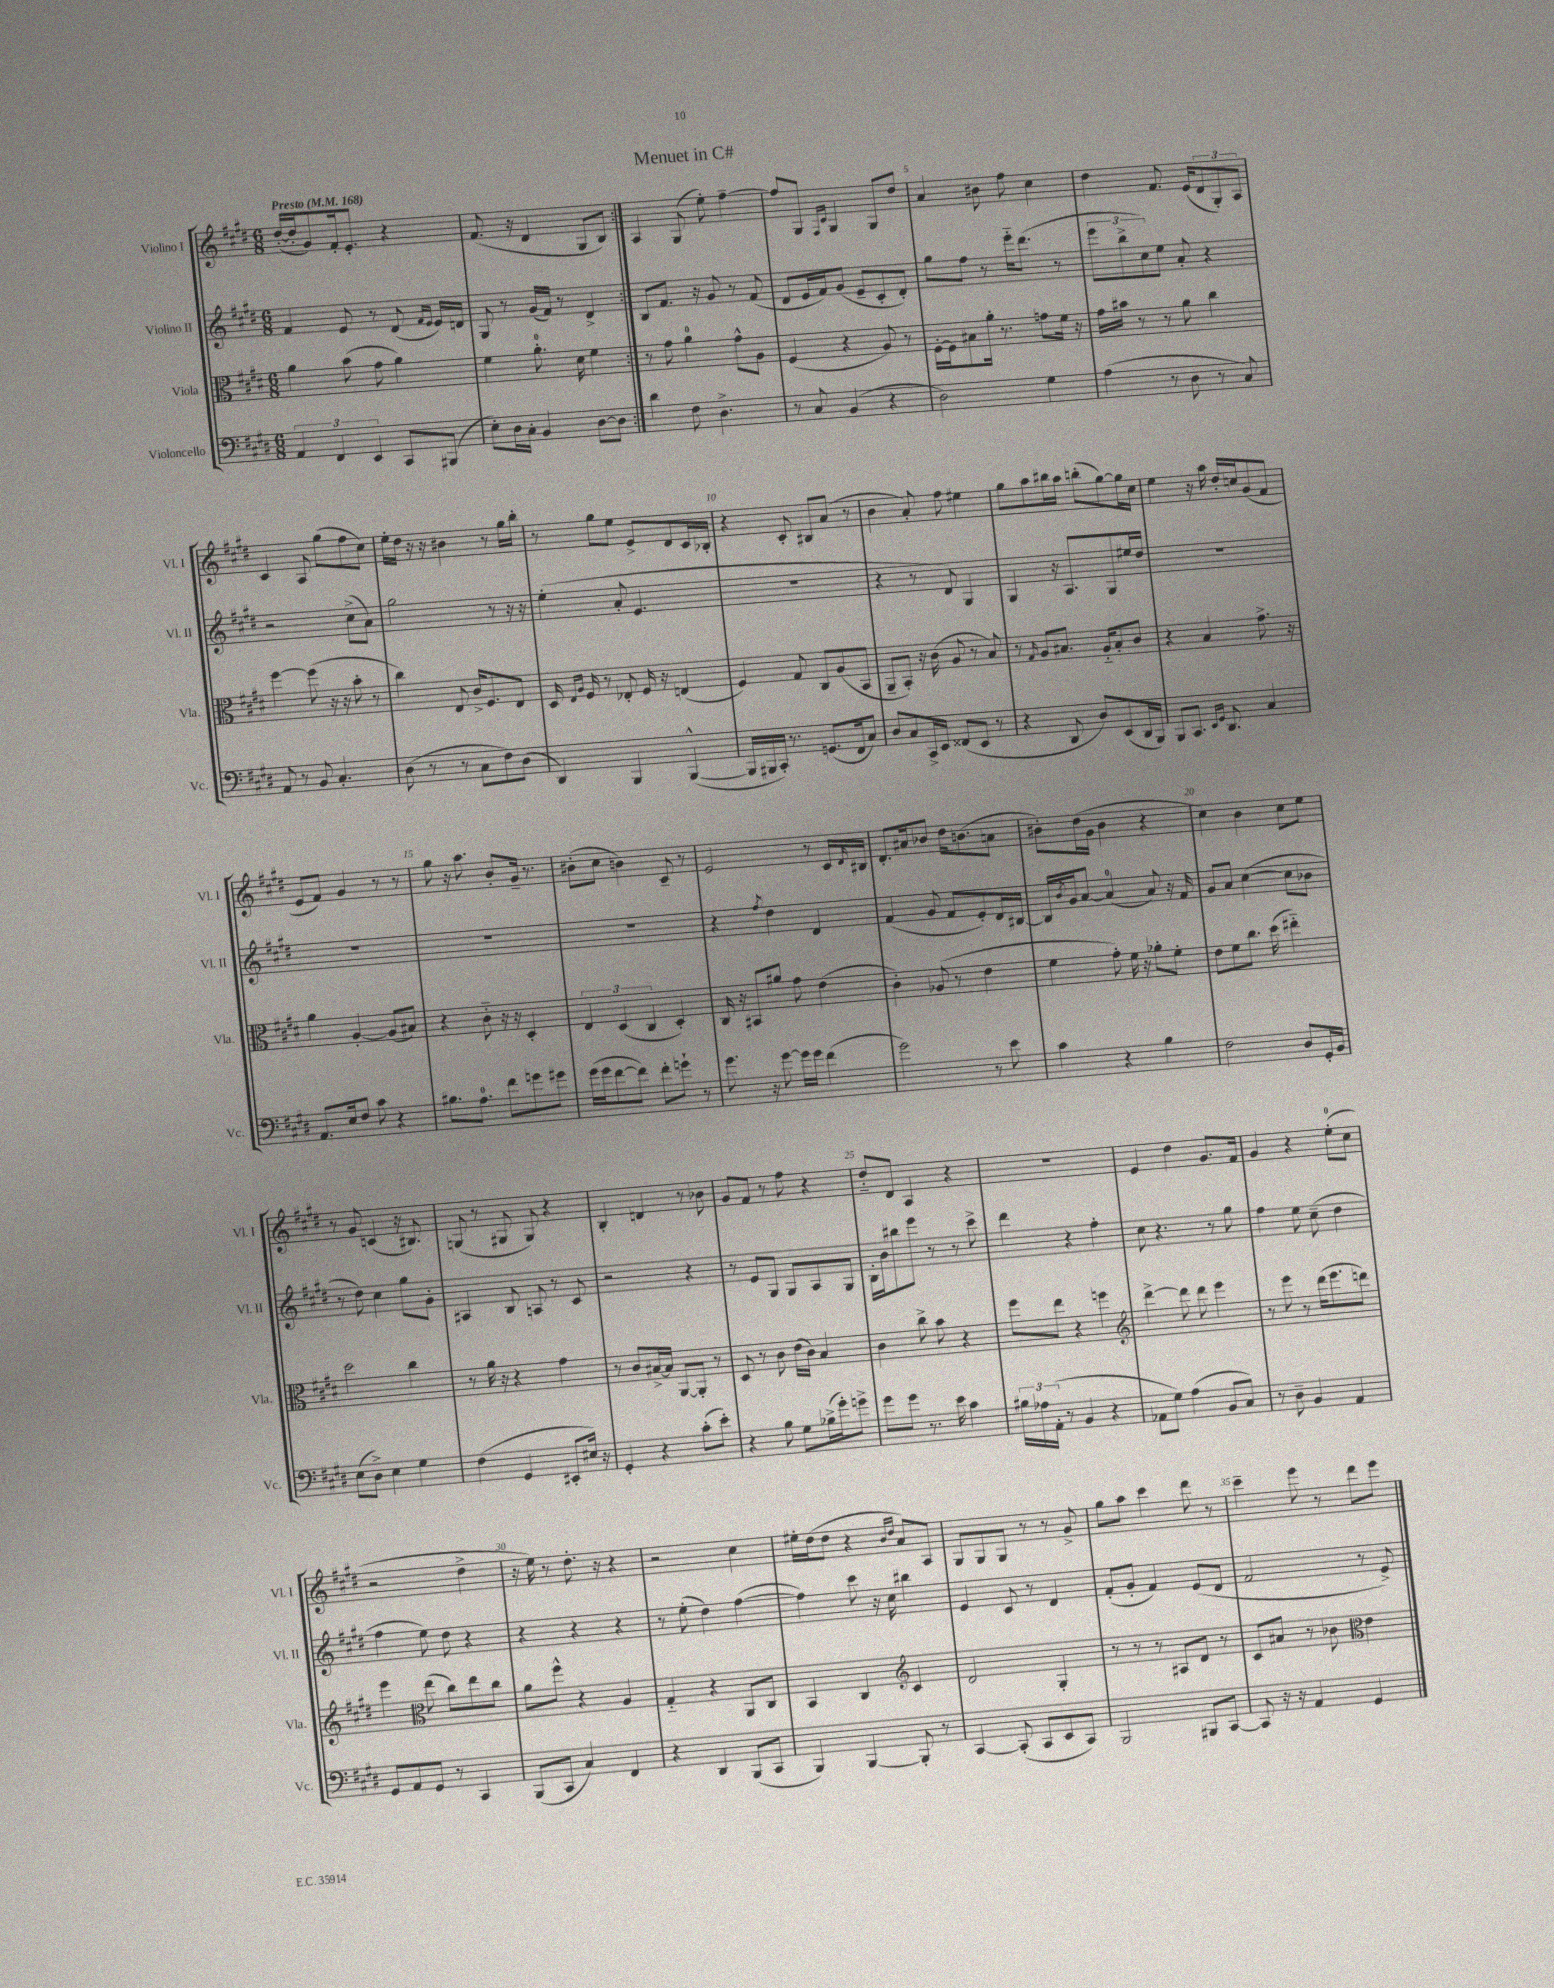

**kern	**kern	**kern	**kern
*staff4	*staff3	*staff2	*staff1
*clefF4	*clefC3	*clefG2	*clefG2
*k[f#c#g#d#]	*k[f#c#g#d#]	*k[f#c#g#d#]	*k[f#c#g#d#]
*M6/8	*M6/8	*M6/8	*M6/8
*MM168	*MM168	*MM168	*MM168
6AA	4a	4f#	([16dd#'
.	.	.	16dd#']
.	.	.	8g#)
6FF#	.	.	.
.	(8b	8e	16f#'
.	.	.	8.e'
6EE	.	.	.
.	8g#	8r	.
8CC#	4a)	(8d#	4r
.	.	16qqf#	.
.	.	16qqe	.
(8BBB#	.	16e)	.
.	.	16d	.
=	=	=	=
8E')	4f#	8G#	(8.f#
16D#	.	8r	.
16C#'	.	.	16r
4BB	8.a'	(16g#	4d#
.	.	16f#)	.
.	.	8r	.
.	16d#	.	.
[8D#	4f#	4d#^	8G#
8D#]	.	.	8B)
=:|!	=:|!	=:|!	=:|!
4d#	8r	8B	4A
.	8g#	8.f#	.
8F#	4a	.	(8G#
.	.	16r	.
4.D#^	.	8g#	8ee')
.	8g#^^	8r	[4ff#~
.	8A	(8f#	.
=	=	=	=
8r	(4F#	8d#	8ff#]
8C#	.	16e	8G#
.	.	16f#)	.
.	.	.	16qqF#
.	.	.	16qqc#
(4BB	4r	(8g#	4G#
.	.	8e~	.
4r	8A)	8c#'	8G#
.	8r	8d#')	8dd#
=	=	=	=
2D#)	[16F#'	8gg#	4a
.	16F#]	.	.
.	8B#	8ff#	.
.	16a'	8r	8b#
.	8.r	.	.
.	.	16eee'~	8ff#
.	.	(8.ddd#	.
4G#	8g	.	4cc#
.	16f#	8r	.
.	16r	.	.
=	=	=	=
(4A	16g#	12eee	4dd#
.	16b#	.	.
.	.	12bb^	.
.	8r	.	.
.	.	12cc#)	.
8r	8r	8ee	8.f#
8D#	8a	8a'	.
.	.	.	(16e
8r	4cc#	4r	12d#
.	.	.	12G#')
8C#)	.	.	.
.	.	.	12A
=	=	=	=
8AA	[4ff#	2r	4c#
8r	.	.	.
8BB	(8ff#]	.	8A
4.C#'	16r	.	(8gg#
.	16r	.	.
.	8b'	(8cc#^	8ff#
.	8r	8a)	8cc#)
=	=	=	=
(8D#	4cc#)	2gg#	16ee'
.	.	.	16dd#
8r	.	.	16r
.	.	.	16r
8r	8E	.	4b#
8C#	16c#^	.	.
.	8.F#	.	.
8F#)	.	8r	8r
(8D#	8E	16r	16gg#
.	.	16r	16bb'
=	=	=	=
4DD#)	16D#	(4ee'	8r
.	16qqE	.	.
.	16qqA	.	.
.	16F#	.	.
.	8r	.	8gg#
4BBB	8E-'	8a'	8ee
.	16F#	4.e	8e^
.	16r	.	.
([4BBB^^	(4E	.	8d#
.	.	.	16c#
.	.	.	16B-'
=	=	=	=
16BBB]	4F#)	2.r	4r
16BBB#	.	.	.
16CC#')	.	.	.
8.r	.	.	.
.	8G#	.	8c#'
(8.GG	8C#	.	8B#
.	(8A	.	(8a
16FF#	.	.	.
8C#)	8BB	.	8r
=	=	=	=
8D#	8AA~	4r	4b
8C#	8BB')	.	.
16CC#^	16r	8r	8a')
16EE	(16c#	.	.
(8FF##	8A	8d#)	8ff#
8EE	8r	4G#	4ee#
8r	8B)	.	.
=	=	=	=
4r	8r	4G#	8gg#
.	16qqG#	.	.
.	8A	.	8aa
8DD#	8.B#	16r	16bb#
.	.	8.A	16aa
8D#)	.	.	(8bb'
.	16A'~	.	.
(8EE	8B#'	8G#	[8gg#)
16DD#	8c#	16ee#	16gg#]
16BBB)	.	16dd#	16cc#
=	=	=	=
8BBB	4r	2.r	4ee
8.CC#	.	.	.
.	4B	.	16r
16qqEE	.	.	.
16qqGG#	.	.	.
8.DD#	.	.	16aa
.	.	.	16dd#'
.	.	.	16cc
4C#	8.g#^	.	(8g#
.	.	.	8f#
.	16r	.	.
=	=	=	=
8.AA	4a	2.r	8e
.	.	.	8f#)
16E	.	.	.
8F#	[4A'	.	4g#
8c#	.	.	.
4r	(8A]	.	8r
.	8B#)	.	8r
=	=	=	=
8.B#	4r	2.r	8gg#
.	.	.	16r
8.A	.	.	8.aa
.	8c#'~	.	.
8f#	16r	.	8b'
.	16r	.	.
8g	4D#'	.	16g#~
.	.	.	8.r
8g#	.	.	.
=	=	=	=
(16g#	6E	2.r	(8b#'
16g#	.	.	.
[8f#	.	.	8cc#
.	(6D#	.	.
8f#])	.	.	4b)
.	6C#	.	.
8f#'	.	.	.
8g`	4D#')	.	8c#~
8r	.	.	8r
=	=	=	=
8.g#	16C#	4r	2e
.	16r	.	.
.	8BB#	.	.
16r	.	.	.
.	.	8qff#	.
[8g#	8a#	4dd#	.
16g#]	8g#	.	.
16g#	.	.	.
(4f#	(4e	4d#	8r
.	.	.	16c#
.	.	.	16qqd#
.	.	.	16B#
=	=	=	=
2g#)	4c#')	(4f#	8.d#'
.	.	.	16a#
.	(8A-	8g#	8b-
.	8r	8f#	16dd#
.	.	.	(8.b
8r	4e	8e')	.
8e	.	16d#	8a
.	.	[16B#	.
=	=	=	=
4c#	4f#	16B#]	8b#')
.	.	8qb	.
.	.	16g#	.
.	.	[8a	(16dd#
.	.	.	16g#
4r	8g#')	(4a]	4b#
.	16f#	.	.
.	16r	.	.
4B	8a-'	8a)	4r
.	8f#'	16r	.
.	.	16f#	.
=	=	=	=
2F#	8e	8g#	4cc#)
.	8f#	8a	.
.	8.cc#	([4cc#	4b
.	(16dd#	.	.
8D#	4ee#'~)	8cc#]	8cc#
16GG#'	.	8b-	8ee
16BB	.	.	.
=	=	=	=
(8E	2dd#	8r	8r
8D#^)	.	8dd#)	8g#
4E	.	4cc#	(4c
4G#	4cc#	8gg#	16r
.	.	.	8.B#)
.	.	8g#'	.
=	=	=	=
(4F#	8r	4A#	(8G
.	16a	.	8r
.	16r	.	.
4GG#	4r	8B	8G#
.	.	8A	8G#)
8EE#'	4g#	8r	4r
16E#)	.	8c#	.
16r	.	.	.
=	=	=	=
4GG#'	8r	2r	4B'
.	8c#	.	.
4r	[16B#^	.	4d
.	16B#]	.	.
.	[8AA	.	.
(8c#'	8AA']	4r	8r
8e')	8r	.	8b-
=	=	=	=
4r	8D#	8r	8g#
.	8r	8e	8f#
8B	8c#	8G#	8r
8G#	(16e	8G#	8ff#
.	16c#)	.	.
(16B-^	4B	8A	4r
16g#')	.	.	.
8g^	.	8G#	.
=	=	=	=
8g#	4c#	16B'	8dd#'~
.	.	16b	.
8g#	.	8bb#	8d#
8.r	8cc#^	8eee	4A
.	8b	8r	.
16e	.	.	.
4c#	4r	8r	4r
.	.	8ccc#^	.
=	=	=	=
24B#	8ff#	4ddd#	2.r
24A-	.	.	.
(24AA'	.	.	.
8r	8ee	.	.
4BB	4r	4r	.
4r	4ff	4ff#'	.
=	=	=	=
*	*clefG2	*	*
8AA-	[4ddd#^	8cc#	4e
8G#)	.	4.r	.
(4A	8ddd#]	.	4dd#
.	8ddd#	.	.
8BB	4eee	8r	8.g#
8C#)	.	8gg#	.
.	.	.	16f#
=	=	=	=
8r	8r	4ff#	4g#
8D#~	8eee	.	.
4BB	8r	8ee	4r
.	(16ddd#	(8cc#~	.
.	8.eee	.	.
4AA	.	4dd#	(8ee'
.	8ddd)	.	8cc#
=	=	=	=
8GG#	4eee	4ff#	2r
8AA	.	.	.
*	*clefC3	*	*
8GG#	(8ee	8ee)	.
8r	8cc#)	8dd#	.
4CC#	8ee	4r	4dd#^
.	8cc#	.	.
=	=	=	=
(8BBB	8a	4r	16r
.	.	.	16ee)
8CC#	8ff#^^	.	8r
4C#)	4r	4r	8.dd#'
.	.	.	16r
4FF#	4A	4r	4r
=	=	=	=
4r	4G#'~	8r	2r
.	.	(8ee'	.
4DD#	4r	4dd#)	.
(8BBB	8AA	([4ff#	4cc#
8CC#	8C#	.	.
=	=	=	=
4BBB)	4BB	4ff#])	16ee#'
.	.	.	(16dd#
.	.	.	8dd#
[4BBB	4C#	8ccc#	4r
.	.	16r	.
.	.	16cc#	.
*	*clefG2	*	*
.	.	.	16qqb
.	.	.	16qqdd#
8BBB']	4c#	4bb#	8a)
8r	.	.	8A
=	=	=	=
[4CC#	2d#	4e	8G#
.	.	.	8G#
(8CC#']	.	8c#	8G#
8CC#	.	8r	8r
8EE	4G#'	4d#	8r
8CC#)	.	.	8g#^
=	=	=	=
2BBB	8r	(8f#'	8gg#
.	8r	8g#'	8aa
.	8r	4f#)	4ccc#
.	8A#	.	.
8BBB#	8d#	(8e	8ddd#
[8CC#	8r	8d#	8r
=	=	=	=
8CC#]	8c#	2f#	4ccc#~
16r	8a#	.	.
16r	.	.	.
4AA	8r	.	8eee
.	8b-	.	8r
*	*clefC3	*	*
4GG#	4e	8r	8ddd#
.	.	8e^)	8eee
==	==	==	==
*-	*-	*-	*-
